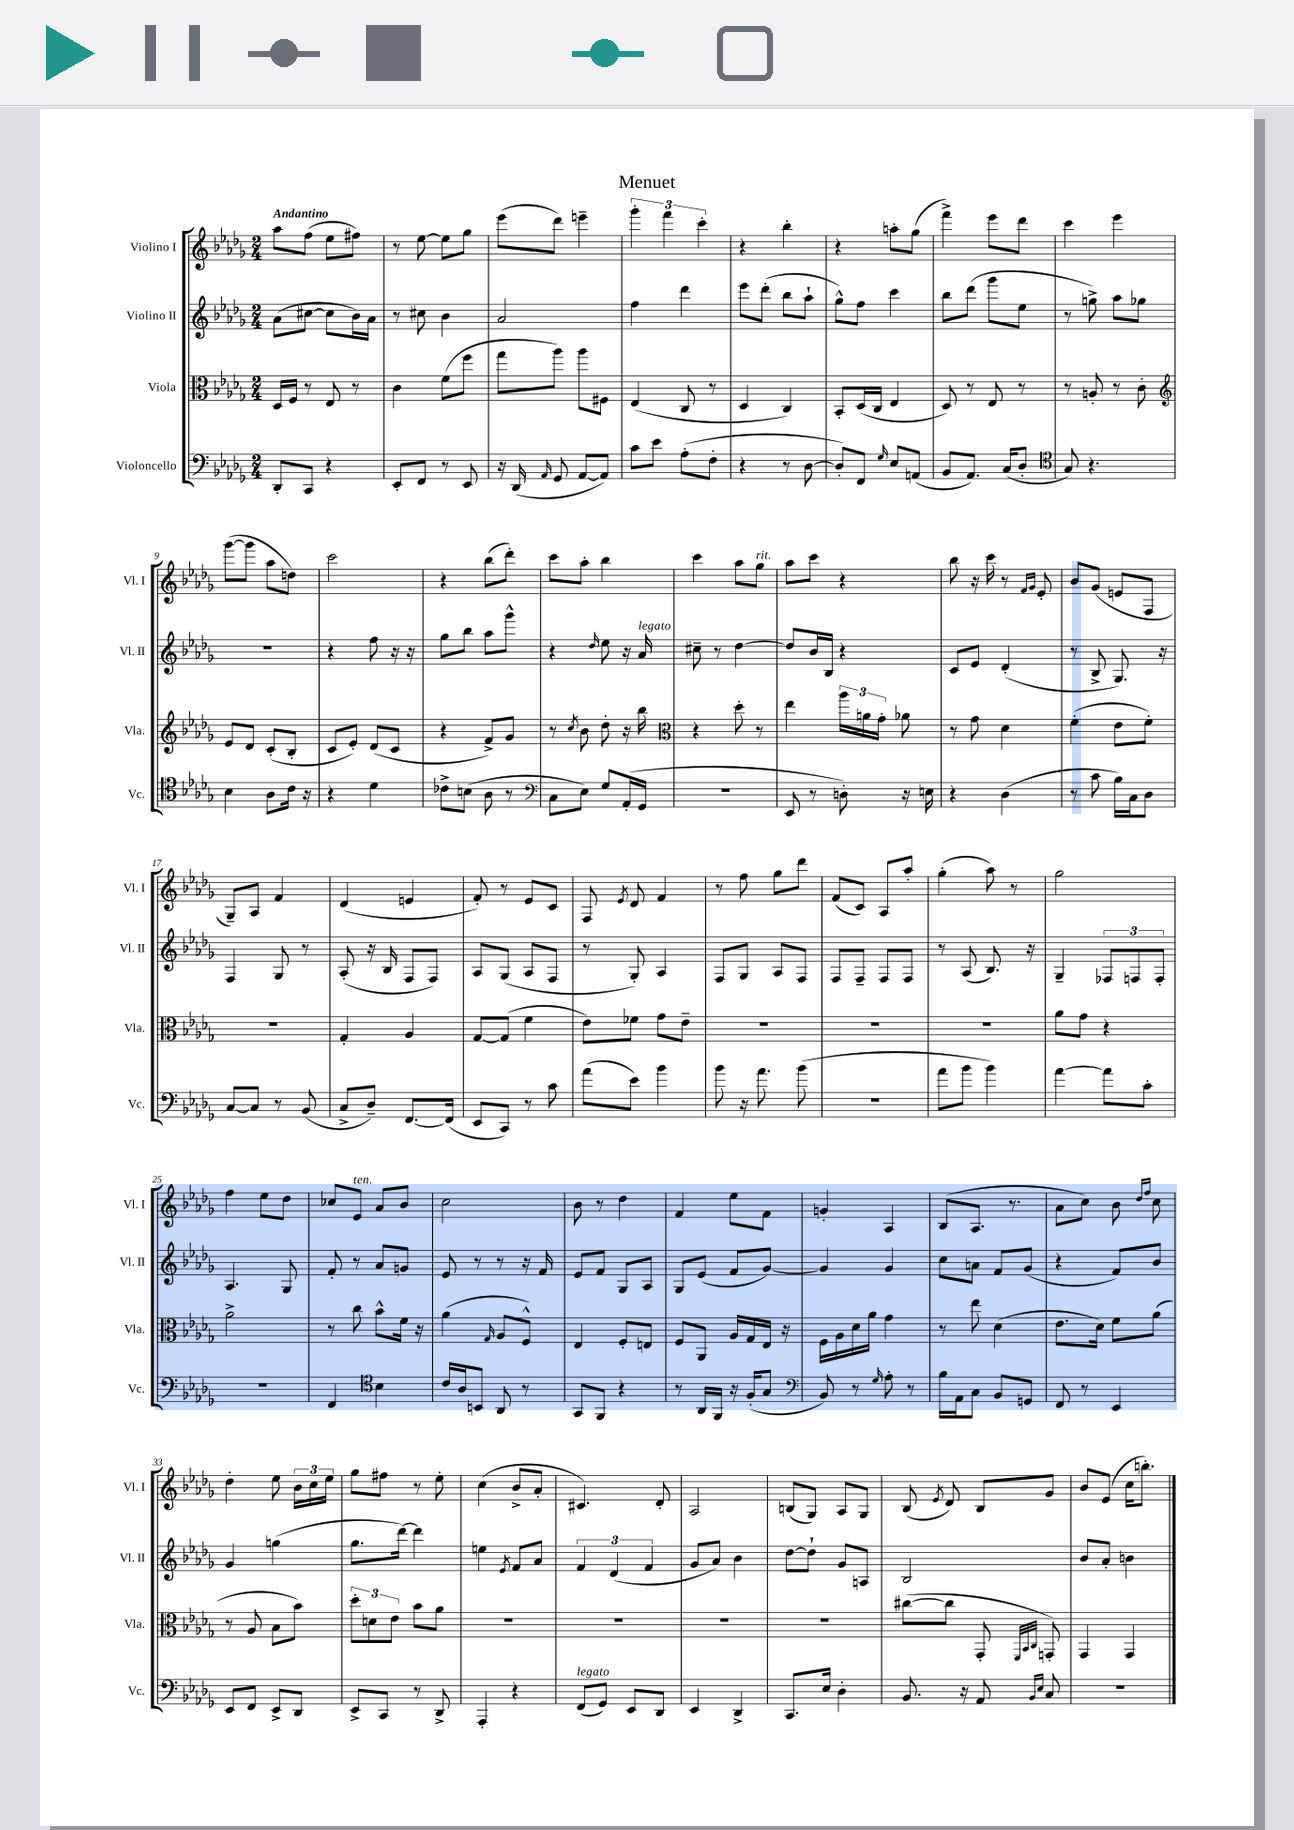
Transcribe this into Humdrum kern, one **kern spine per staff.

**kern	**kern	**kern	**kern
*part4	*part3	*part2	*part1
*staff4	*staff3	*staff2	*staff1
*I"Violoncello	*I"Viola	*I"Violino II	*I"Violino I
*I'Vc.	*I'Vla.	*I'Vl. II	*I'Vl. I
*clefF4	*clefC3	*clefG2	*clefG2
*k[b-e-a-d-g-]	*k[b-e-a-d-g-]	*k[b-e-a-d-g-]	*k[b-e-a-d-g-]
*M2/4	*M2/4	*M2/4	*M2/4
=1	=1	=1	=1
!	!	!	!LO:TX:a:B:t=Andantino
8DD-'/L	16D-/LL	(8a-\L	8aa-\L
.	16F/JJ	.	.
8CC/J	8r	[8cc#X\J	(8ff\J
4r	8E-/	8cc#\L]	8ee-\L
.	8r	16b-\L)	8ff#X\J)
.	.	16a-\JJ	.
=2	=2	=2	=2
8EE-'/L	4c\	8r	8r
8FF/J	.	8cc#X\	[8ee-\
8r	(8f\L	4b-\	8ee-\L]
8EE-/	8ff\J	.	8gg-\J
=3	=3	=3	=3
16r	8gg-\L	2a-/	(8eee-\L
(16DD-/	.	.	.
16qqAA-/	.	.	.
8GG-/	8aa-\J)	.	8ddd-\J)
[8AA-/L	8aa-\L	.	4eeen~\
8AA-/J])	8F#X\J	.	.
=4	=4	=4	=4
8c\L	(4E-/	4ff\	6ggg-'\
8e-\J	.	.	.
.	.	.	6fff\
(8A-'\L	8C/	4ddd-\	.
.	.	.	6ccc'\
8F'\J	8r	.	.
=5	=5	=5	=5
4r	4D-/	8eee-\L	4r
.	.	(8ddd-'\J	.
8r	4C/)	8bb-\L	4bb-'\
[8D-\	.	8aa-`\J	.
=6	=6	=6	=6
8D-'/L])	8BB-'/L	8gg-^^\L)	4r
8FF/J	(16D-/L	8ff\J	.
.	16C/JJ	.	.
16qqG-/	.	.	.
8E-/L	4E-/	4ccc\	8aan'\L
(8AAn/J	.	.	(8gg-\J
=7	=7	=7	=7
8BB-/L	8D-/)	8bb-\L	4fff^\)
8.AA-/J)	8r	(8ddd-\J	.
.	8E-/	8ggg-\L	8eee-\L
(16C/KL	.	.	.
8D-'/J	8r	8ee-\J	8ddd-\J
=8	=8	=8	=8
*clefC4	*	*	*
8G-/)	8r	8r	4ccc\
4.r	8An'/	8ggn^\)	.
.	8r	8aa-\L	4eee-\
.	8c'\	8gg-X\J	.
!!LO:LB:g=z
=9	=9	=9	=9
*	*clefG2	*	*
4B-\	8e-/L	2r	([8ggg-\L
.	8d-/J	.	8ggg-\J]
8A-\L	(8c'/L	.	8aa-\L
16c\Jk	8B-'/J	.	8ddn\J)
16r	.	.	.
=10	=10	=10	=10
4r	8c/L	4r	2ccc\
.	8e-'/J)	.	.
4d-\	(8d-/L	8ff\	.
.	8c/J	16r	.
.	.	16r	.
=11	=11	=11	=11
8c-X^\L	4r	8gg-\L	4r
(8Bn\J	.	8bb-\J	.
8A-\	8f^/L)	8aa-\L	(8bb-\L
8r	8g-/J	8ggg-^^\J	8ddd-'\J)
=12	=12	=12	=12
*clefF4	*	*	*
8C\L	8r	4r	8ccc\L
.	8qcc/	.	.
8E-\J)	8b-\	.	8aa-'\J
.	.	16qqdd-/	.
8G-/L	8dd-'\	8ee-\	4bb-\
(16AA-'/L	16r	16r	.
!	!	!LO:TX:a:i:t=legato	!
16GG-/JJ	16bb-\	16a-/	.
=13	=13	=13	=13
*	*clefC3	*	*
2r	4r	8cc#X~\	4ccc\
.	.	8r	.
.	8dd-'\	[4dd-\	8aa-\L
!	!	!	!LO:TX:a:i:t=rit.
.	8r	.	8gg-\J
=14	=14	=14	=14
8EE-/	4ee-\	8dd-/L]	8aa-\L
8r	.	16b-/L	8ccc\J
.	.	16B-/JJ	.
8Dn'\)	24aa-\LL	4r	4r
.	24an\	.	.
.	24g-'\JJ	.	.
16r	8a-X\	.	.
16En\	.	.	.
=15	=15	=15	=15
4r	8r	8c/L	8bb-\
.	8g-\	8e-/J	16r
.	.	.	16ccc\
(4D-\	4d-\	(4d-'/	8r
.	.	.	16qqf/LL
.	.	.	16qqg-/JJ
.	.	.	8e-'/
=16	=16	=16	=16
8r	(4f'\	8r	8b-/L
8c\	.	8B-^/	(8g-/J
16B-\LL)	8e-\L	8.G-/)	8en/L
16C\J	.	.	.
8D-\J	8f'\J)	.	8F/J
.	.	16r	.
!!LO:LB:g=z
=17	=17	=17	=17
[8C/L	2r	4F/	8G-~/L)
8C/J]	.	.	8A-/J
8r	.	8G-/	4f/
(8BB-/	.	8r	.
=18	=18	=18	=18
8C^/L	4G-'/	(8A-'/	(4d-/
8D-~/J)	.	16r	.
.	.	16B-/	.
[8.FF/L	4A-/	8F/L	4en/
.	.	8F/J)	.
(16FF/Jk]	.	.	.
=19	=19	=19	=19
8EE-/L	[8G-/L	8A-/L	8f'/)
8CC/J)	(8G-/J]	(8G-/J	8r
8r	4f\	8A-/L	8e-/L
8c\	.	8F/J	8c/J
=20	=20	=20	=20
(8a-\L	8e-\L)	8r	8F/
.	.	.	8qe-/
8e-\J)	8f-X\J	8G-'/)	8d-/
4b-\	8g-\L	4A-/	4f/
.	8e-~\J	.	.
=21	=21	=21	=21
8b-\	2r	8F/L	8r
16r	.	8G-/J	8ff\
8.a-\	.	.	.
.	.	8A-/L	8gg-\L
(8b-\	.	8F/J	8ddd-\J
=22	=22	=22	=22
2r	2r	8F/L	(8f/L
.	.	8F~/J	8c/J)
.	.	8F/L	8A-/L
.	.	8F/J	8aa-'/J
=23	=23	=23	=23
8a-\L	2r	8r	(4gg-'\
8b-\J	.	(8A-/	.
4b-\)	.	8.B-/)	8aa-\)
.	.	.	8r
.	.	16r	.
=24	=24	=24	=24
[4a-\	8a-\L	4G-~/	2gg-\
.	8g-\J	.	.
8a-\L]	4r	12F-X/L	.
.	.	12Fn/	.
8c'\J	.	.	.
.	.	12F'/J	.
!!LO:LB:g=z
=25	=25	=25	=25
2r	2a-^\	4.A-/	4ff\
.	.	.	8ee-\L
.	.	8G-/	8dd-\J
=26	=26	=26	=26
4FF/	8r	8f'/	8cc-X/L
!	!	!	!LO:TX:a:i:t=ten.
.	8cc\	8r	8e-/J
*clefC4	*	*	*
4B-\	8b-^^\L	8a-/L	8a-/L
.	16f\Jk	8gn/J	8b-/J
.	16r	.	.
=27	=27	=27	=27
16c/LL	(4a-\	8e-/	2cc\
16A-/J	.	.	.
8BBn/J	.	8r	.
.	16qqG-/	.	.
8AA-/	8A-/L	8r	.
8r	8F^^/J)	16r	.
.	.	16f/	.
=28	=28	=28	=28
8GG-/L	4E-/	8e-/L	8b-\
8FF/J	.	8f/J	8r
4r	8F'/L	8G-/L	4dd-\
.	8En/J	8A-/J	.
=29	=29	=29	=29
8r	8F/L	8G-/L	4f/
16AA-/LL	8AA-/J	(8e-/J	.
16FF/JJ	.	.	.
16r	16A-/LL	8f/L	8ee-\L
(16F'/KL	16G-/	.	.
8G-/J	16E-/JJ	[8g-/J)	8f\J
.	16r	.	.
=30	=30	=30	=30
*clefF4	*	*	*
8BB-/)	16F\LL	4g-/]	4gn'/
.	16A-\	.	.
8r	16d-\	.	.
.	16a-\JJ	.	.
16qqG-/	.	.	.
8A-'\	4g-\	4g-/	4A-/
8r	.	.	.
=31	=31	=31	=31
16B-\LL	8r	8cc\L	(8B-/L
16AA-\J	.	.	.
8C\J	8ee-\	8an\J	8.A-/J
8BB-/L	(4d-\	8f/L	.
.	.	.	8.r
8GGn/J	.	(8g-/J	.
=32	=32	=32	=32
8FF/	8.e-\L	4r	8a-\L
8r	.	.	8cc\J)
.	16d-\Jk)	.	.
4EE-/	8f\L	8f/L)	8b-\
.	.	.	16qqdd-/LL
.	.	.	16qqff/JJ
.	(8a-\J	8b-/J	8cc\
!!LO:LB:g=z
=33	=33	=33	=33
8EE-/L	8r	4g-/	4dd-'\
8FF/J	8A-/	.	.
8EE-^/L	8B-\L	(4ggn\	8ee-\
8DD-/J	8b-\J)	.	24b-\LL
.	.	.	24cc\
.	.	.	24ee-\JJ
=34	=34	=34	=34
8EE-^/L	12dd-'\L	8.gg-\L	8gg-\L
.	12dn\	.	.
8CC/J	.	.	8ff#X\J
.	12e-\J	.	.
.	.	[16ddd-\Jk)	.
8r	8b-\L	4ddd-\]	8r
8DD-^/	8a-\J	.	8ee-'\
=35	=35	=35	=35
4AAA-'/	2r	4een\	(4cc\
.	.	8qe-/	.
4r	.	8f/L	8b-^/L
.	.	8a-/J	8a-'/J
=36	=36	=36	=36
!LO:TX:a:i:t=legato	!	!	!
(8FF/L	2r	6f/	4.c#X/)
8GG-/J)	.	.	.
.	.	(6d-/	.
8EE-/L	.	.	.
.	.	6f/	.
8DD-/J	.	.	8d-'/
=37	=37	=37	=37
4EE-/	2r	8g-/L	2A-/
.	.	8a-/J)	.
4DD-^/	.	4b-\	.
=38	=38	=38	=38
8.CC/L	2r	[8dd-\L	(8Bn/L
.	.	8dd-`\J]	8G-/J)
16E-/Jk	.	.	.
4D-'\	.	8g-/L	8A-/L
.	.	8An/J	8G-/J
=39	=39	=39	=39
8.BB-/	([8cc#X\L	2B-/	(8B-/
.	.	.	8qe-/
.	8cc#\J]	.	8d-/)
16r	.	.	.
8AA-/	8GG-'/	.	8B-/L
.	32qqFF/LLL	.	.
16qqBB-/LL	32qqBB-/	.	.
16qqE-/JJ	32qqC/JJJ	.	.
8C/	8GGn'/)	.	8g-/J
=40	=40	=40	=40
2r	4GG-/	8b-/L	8b-/L
.	.	8a-'/J	(8e-/J
.	4GG-/	4bn\	16cc\KL
.	.	.	8.bbn'\J)
==	==	==	==
*-	*-	*-	*-
